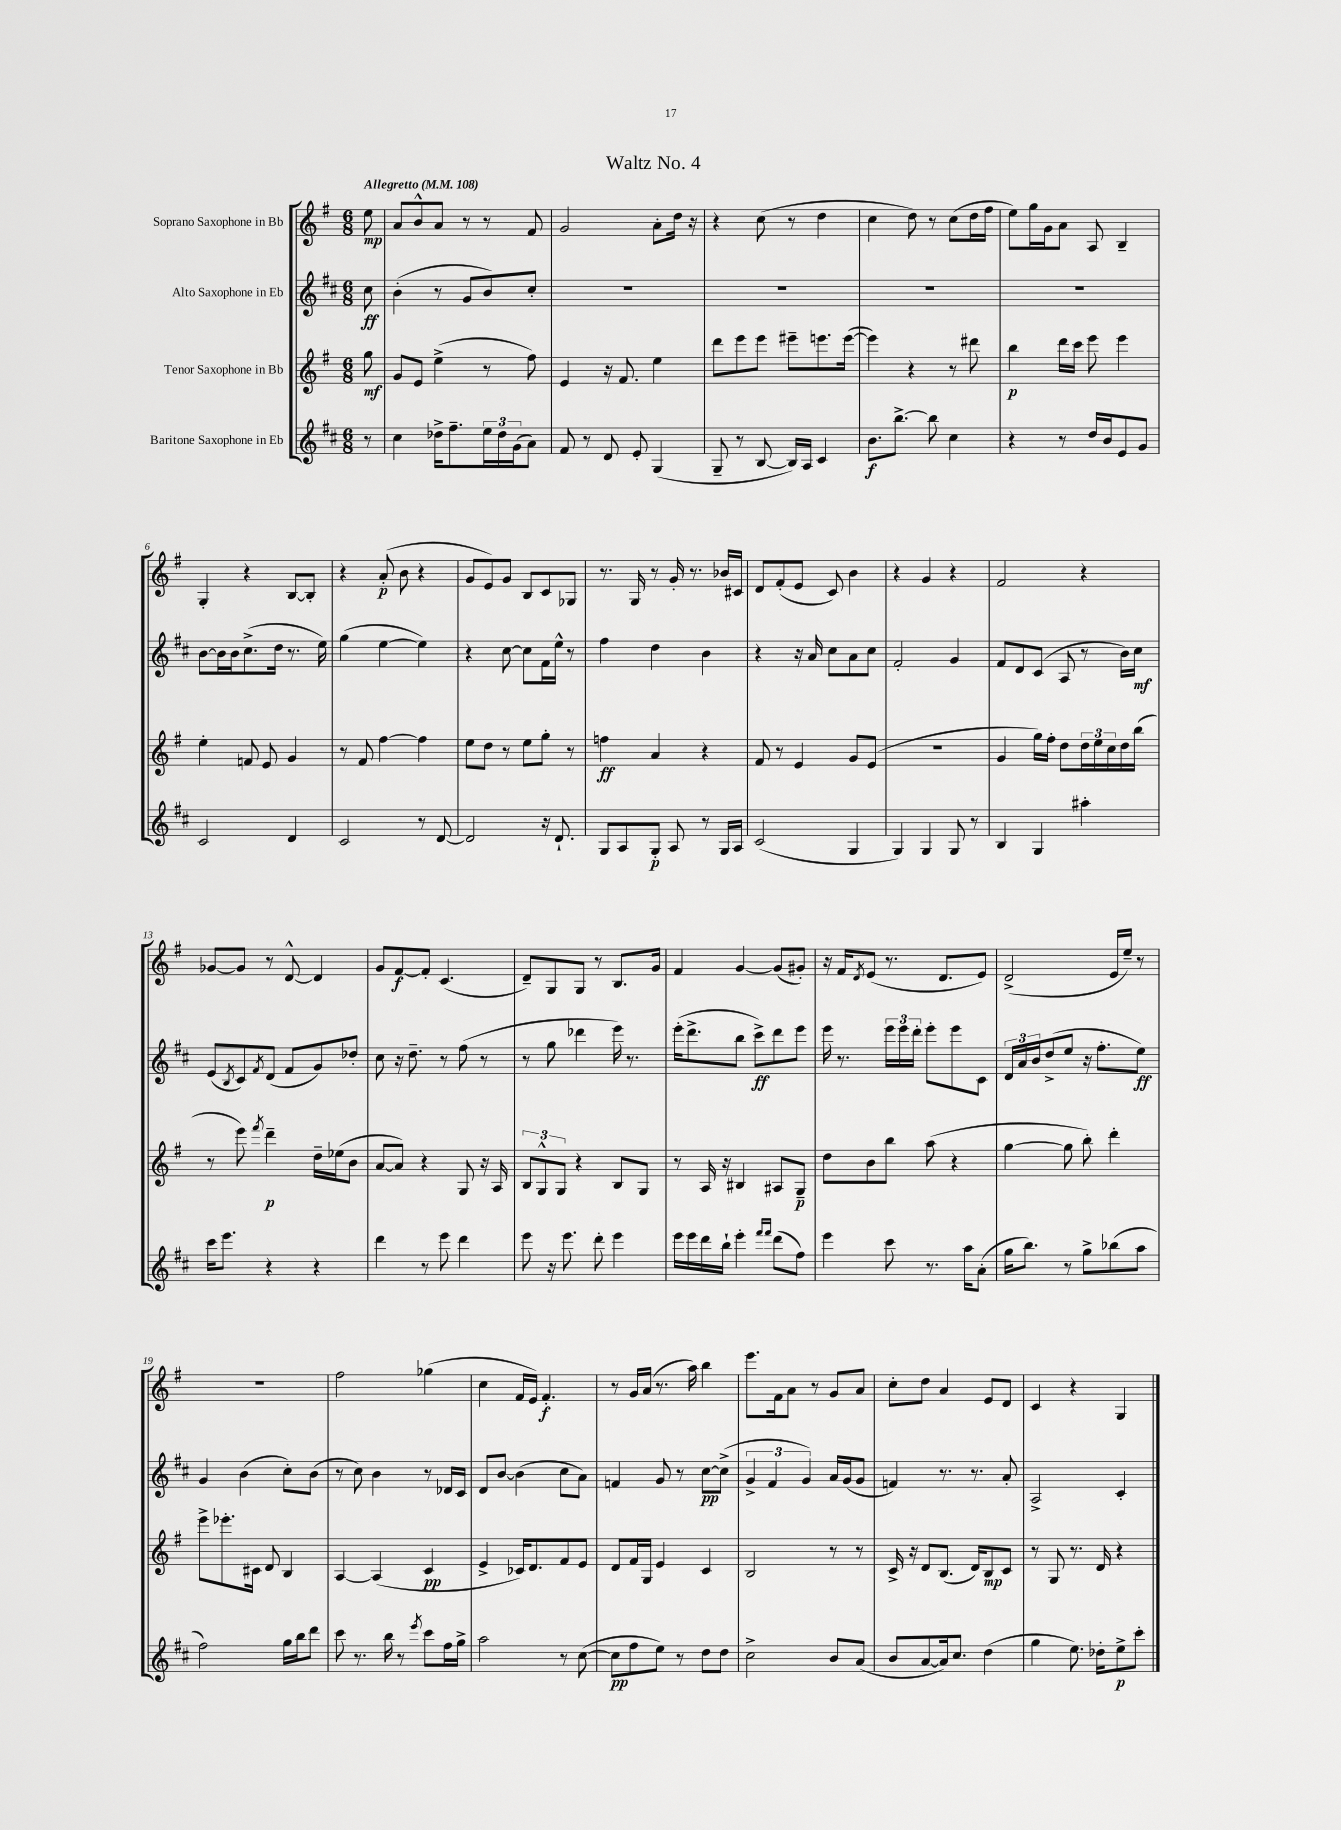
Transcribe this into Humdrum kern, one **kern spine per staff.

**kern	**dynam	**kern	**dynam	**kern	**dynam	**kern	**dynam
*part4	*part4	*part3	*part3	*part2	*part2	*part1	*part1
*staff4	*staff4	*staff3	*staff3	*staff2	*staff2	*staff1	*staff1
*I"Baritone Saxophone in Eb	*	*I"Tenor Saxophone in Bb	*	*I"Alto Saxophone in Eb	*	*I"Soprano Saxophone in Bb	*
*clefG2	*	*clefG2	*	*clefG2	*	*clefG2	*
*k[f#c#]	*	*k[f#]	*	*k[f#c#]	*	*k[f#]	*
*M6/8	*	*M6/8	*	*M6/8	*	*M6/8	*
*MM108	*	*MM108	*	*MM108	*	*MM108	*
=	=	=	=	=	=	=	=
!	!	!	!	!	!	!LO:TX:a:B:t=Allegretto	!
8r	.	8gg\	mf	8cc#\	ff	8ee\	mp
=1	=1	=1	=1	=1	=1	=1	=1
4cc#\	.	8g/L	.	(4b'\	.	8a/L	.
.	.	8e/J	.	.	.	8b^^/	.
16dd-X^\KL	.	(4ee^\	.	8r	.	8a/J	.
8.ff#~\	.	.	.	.	.	.	.
.	.	.	.	8g/L	.	8r	.
24ee\L	.	8r	.	8b/)	.	8r	.
24dd-\	.	.	.	.	.	.	.
(24g\J	.	.	.	.	.	.	.
8a\J)	.	8ff#\)	.	8cc#'/J	.	8f#/	.
=2	=2	=2	=2	=2	=2	=2	=2
8f#/	.	4e/	.	2.r	.	2g/	.
8r	.	.	.	.	.	.	.
8d/	.	16r	.	.	.	.	.
.	.	8.f#/	.	.	.	.	.
8e'/	.	.	.	.	.	.	.
(4G/	.	4ee\	.	.	.	8a'\L	.
.	.	.	.	.	.	16dd\Jk	.
.	.	.	.	.	.	16r	.
=3	=3	=3	=3	=3	=3	=3	=3
8G~/	.	8ddd\L	.	2.r	.	4r	.
8r	.	8eee\	.	.	.	.	.
[8B/	.	8eee\J	.	.	.	(8cc\	.
16B/LL])	.	8eee#X~\L	.	.	.	8r	.
16A/JJ	.	.	.	.	.	.	.
4c#/	.	8.eeen\	.	.	.	4dd\	.
.	.	([16eee\Jk	.	.	.	.	.
=4	=4	=4	=4	=4	=4	=4	=4
8.b\L	f	4eee\])	.	2.r	.	4cc\	.
[8.bb^\J	.	.	.	.	.	.	.
.	.	4r	.	.	.	8dd\)	.
8bb\]	.	.	.	.	.	8r	.
4cc#\	.	8r	.	.	.	(8cc\L	.
.	.	8ddd#X\	.	.	.	16dd\L	.
.	.	.	.	.	.	16ff#\JJ	.
=5	=5	=5	=5	=5	=5	=5	=5
4r	.	4bb\	p	2.r	.	8ee\L)	.
.	.	.	.	.	.	16gg\L	.
.	.	.	.	.	.	16g\J	.
8r	.	16ddd\LL	.	.	.	8a\J	.
.	.	16ccc\JJ	.	.	.	.	.
16dd/LL	.	8eee\	.	.	.	8A/	.
16b/J	.	.	.	.	.	.	.
8e/	.	4eee\	.	.	.	4B~/	.
8g/J	.	.	.	.	.	.	.
!!LO:LB:g=z
=6	=6	=6	=6	=6	=6	=6	=6
2c#/	.	4ee'\	.	[8b\L	.	4G'/	.
.	.	.	.	16b\L]	.	.	.
.	.	.	.	16b\J	.	.	.
.	.	8fn/	.	(8.cc#^\	.	4r	.
.	.	8e/	.	.	.	.	.
.	.	.	.	16dd\Jk	.	.	.
4d/	.	4g/	.	8.r	.	[8B/L	.
.	.	.	.	.	.	8B'/J]	.
.	.	.	.	16ee\)	.	.	.
=7	=7	=7	=7	=7	=7	=7	=7
2c#/	.	8r	.	(4gg\	.	4r	.
.	.	8f#/	.	.	.	.	.
.	.	[4ff#\	.	[4ee\	.	(8a'/	p
.	.	.	.	.	.	8b\	.
8r	.	4ff#\]	.	4ee\])	.	4r	.
[8d/	.	.	.	.	.	.	.
=8	=8	=8	=8	=8	=8	=8	=8
2d/]	.	8ee\L	.	4r	.	8g/L	.
.	.	8dd\J	.	.	.	8e/)	.
.	.	8r	.	[8cc#\	.	8g/J	.
.	.	8ee\L	.	8cc#\L]	.	8B/L	.
16r	.	8gg'\J	.	16f#\L	.	8c/	.
8.d`/	.	.	.	16ee^^\JJ	.	.	.
.	.	8r	.	8r	.	8G-X/J	.
=9	=9	=9	=9	=9	=9	=9	=9
8G/L	.	4ffn\	ff	4ff#\	.	8.r	.
8A/	.	.	.	.	.	.	.
.	.	.	.	.	.	16G/	.
8G'/J	p	4a/	.	4dd\	.	8r	.
8A/	.	.	.	.	.	16g'/	.
.	.	.	.	.	.	8.r	.
8r	.	4r	.	4b\	.	.	.
16G/LL	.	.	.	.	.	16b-X/LL	.
16A/JJ	.	.	.	.	.	16c#X/JJ	.
=10	=10	=10	=10	=10	=10	=10	=10
(2c#/	.	8f#/	.	4r	.	8d/L	.
.	.	8r	.	.	.	(8f#'/	.
.	.	4e/	.	16r	.	8e/J	.
.	.	.	.	16a/	.	.	.
.	.	.	.	8cc#\L	.	8c/)	.
4G/	.	8g/L	.	8a\	.	4b\	.
.	.	(8e/J	.	8cc#\J	.	.	.
=11	=11	=11	=11	=11	=11	=11	=11
4G/)	.	2.r	.	2f#'/	.	4r	.
4G/	.	.	.	.	.	4g/	.
8G/	.	.	.	4g/	.	4r	.
8r	.	.	.	.	.	.	.
=12	=12	=12	=12	=12	=12	=12	=12
4B/	.	4g/	.	8f#/L	.	2f#/	.
.	.	.	.	8d/	.	.	.
4G/	.	16gg\LL)	.	(8c#/J	.	.	.
.	.	16ff#'\JJ	.	.	.	.	.
.	.	8dd\L	.	8A/	.	.	.
4aa#X'\	.	24dd\L	.	8r	.	4r	.
.	.	24ee\	.	.	.	.	.
.	.	24cc\	.	.	.	.	.
.	.	16dd\	.	16b\LL)	.	.	.
.	.	(16bb\JJ	.	16cc#\JJ	mf	.	.
!!LO:LB:g=z
=13	=13	=13	=13	=13	=13	=13	=13
16ccc#\KL	.	8r	.	(8e/L	.	[8g-X/L	.
8.eee\J	.	.	.	.	.	.	.
.	.	.	.	8qB/	.	.	.
.	.	8eee\)	.	8c#/)	.	8g-/J]	.
.	.	8qfff#/	.	8qf#/	.	.	.
4r	.	4ddd~\	p	(8d/J	.	8r	.
.	.	.	.	8f#/L	.	[8d^^/	.
4r	.	16dd~\LL	.	8g/)	.	4d/]	.
.	.	(16ee-X\J	.	.	.	.	.
.	.	8b\J	.	8dd-X'/J	.	.	.
=14	=14	=14	=14	=14	=14	=14	=14
4ddd\	.	[8a/L	.	8cc#\	.	8g/L	.
.	.	8a/J])	.	16r	.	[8f#/	f
.	.	.	.	8.dd~\	.	.	.
8r	.	4r	.	.	.	8f#'/J]	.
8eee\	.	.	.	8r	.	(4.c/	.
4ddd\	.	8G/	.	(8ff#\	.	.	.
.	.	16r	.	8r	.	.	.
.	.	16A/	.	.	.	.	.
=15	=15	=15	=15	=15	=15	=15	=15
8eee\	.	12B/L	.	8r	.	8d~/L)	.
.	.	12G^^/	.	.	.	.	.
16r	.	.	.	8gg\	.	8G/	.
.	.	12G/J	.	.	.	.	.
8.eee\	.	.	.	.	.	.	.
.	.	4r	.	4ddd-X\	.	8G/J	.
8ddd'\	.	.	.	.	.	8r	.
4eee\	.	8B/L	.	16eee\)	.	8.B/L	.
.	.	.	.	8.r	.	.	.
.	.	8G/J	.	.	.	.	.
.	.	.	.	.	.	16g/Jk	.
=16	=16	=16	=16	=16	=16	=16	=16
16eee\LL	.	8r	.	(16eee'\KL	.	4f#/	.
16eee\	.	.	.	8.ddd^\	.	.	.
16ddd\	.	16A/	.	.	.	.	.
16bb`\JJ	.	16r	.	.	.	.	.
4eee'\	.	4B#X/	.	8bb\J	.	[4g/	.
.	.	.	.	8ccc#^\L)	ff	.	.
16qqfff#/LL	.	.	.	.	.	.	.
16qqfff#/JJ	.	.	.	.	.	.	.
(8ddd\L	.	8A#X/L	.	8ddd\	.	(8g/L]	.
8ff#\J)	.	8G~/J	p	8eee\J	.	8g#X'/J)	.
=17	=17	=17	=17	=17	=17	=17	=17
4eee\	.	8dd\L	.	16eee\	.	16r	.
.	.	.	.	8.r	.	16f#/KL	.
.	.	.	.	.	.	8qd/	.
.	.	8b\	.	.	.	(8e/J	.
8ccc#\	.	8bb\J	.	24eee\LL	.	8.r	.
.	.	.	.	24eee\	.	.	.
.	.	.	.	24ddd'\JJ	.	.	.
8.r	.	(8aa\	.	8eee'\L	.	.	.
.	.	.	.	.	.	8.d/L	.
.	.	4r	.	8eee\	.	.	.
16aa\KL	.	.	.	.	.	.	.
(8a'\J	.	.	.	8c#\J	.	8e/J)	.
=18	=18	=18	=18	=18	=18	=18	=18
16gg\KL	.	[4gg\	.	24d/LL	.	(2d^/	.
.	.	.	.	24a/	.	.	.
8.bb\J)	.	.	.	.	.	.	.
.	.	.	.	24b/J	.	.	.
.	.	.	.	(8dd^/	.	.	.
8r	.	8gg\]	.	8ee/J	.	.	.
8gg^\L	.	8bb'\)	.	16r	.	.	.
.	.	.	.	8.ff#'\L	.	.	.
(8bb-X\	.	4ddd'\	.	.	.	16e/LL	.
.	.	.	.	.	.	16ee~/JJ)	.
8aa\J	.	.	.	8ee\J)	ff	8r	.
!!LO:LB:g=z
=19	=19	=19	=19	=19	=19	=19	=19
2ff#\)	.	8eee^\L	.	4g/	.	2.r	.
.	.	8.eee-X'\	.	.	.	.	.
.	.	.	.	(4b\	.	.	.
.	.	16c#X\Jk	.	.	.	.	.
.	.	8d/	.	.	.	.	.
16gg\LL	.	4B/	.	8cc#'\L)	.	.	.
16bb\J	.	.	.	.	.	.	.
8ddd\J	.	.	.	(8b\J	.	.	.
=20	=20	=20	=20	=20	=20	=20	=20
8ccc#\	.	[4A/	.	8r	.	2ff#\	.
8.r	.	.	.	8cc#\)	.	.	.
.	.	(4A/]	.	4b\	.	.	.
16bb\	.	.	.	.	.	.	.
8r	.	.	.	.	.	.	.
8qeee/	.	.	.	.	.	.	.
8ccc#\L	.	4c/	pp	8r	.	(4gg-X\	.
16ff#\L	.	.	.	16d-X/LL	.	.	.
16gg^\JJ	.	.	.	16c#/JJ	.	.	.
=21	=21	=21	=21	=21	=21	=21	=21
2aa\	.	4e^/	.	8d/L	.	4cc\	.
.	.	.	.	[8b/J	.	.	.
.	.	16c-X/KL)	.	(4b\]	.	16f#/LL	.
.	.	8.d/	.	.	.	16e/JJ)	.
.	.	.	.	.	.	4.f#'/	f
8r	.	8f#/	.	8cc#\L	.	.	.
([8cc#\	.	8e/J	.	8a\J)	.	.	.
=22	=22	=22	=22	=22	=22	=22	=22
8cc#\L]	pp	8d/L	.	4fn/	.	8r	.
8ff#\	.	16f#/L	.	.	.	16g/LL	.
.	.	16G/JJ	.	.	.	(16a/JJ	.
8ee\J)	.	4e/	.	8g/	.	8.r	.
8r	.	.	.	8r	.	.	.
.	.	.	.	.	.	16aa\)	.
8dd\L	.	4c/	.	[8cc#\L	pp	4bb\	.
8dd\J	.	.	.	(8cc#^\J]	.	.	.
=23	=23	=23	=23	=23	=23	=23	=23
2cc#^\	.	2B/	.	6g^/	.	8.eee\L	.
.	.	.	.	6f#/	.	.	.
.	.	.	.	.	.	16f#\k	.
.	.	.	.	.	.	8a\J	.
.	.	.	.	6g/)	.	.	.
.	.	.	.	.	.	8r	.
8b/L	.	8r	.	16a/LL	.	8g/L	.
.	.	.	.	(16g/J	.	.	.
(8a/J	.	8r	.	8g/J	.	8a/J	.
=24	=24	=24	=24	=24	=24	=24	=24
8b/L	.	16c^/	.	4fn/)	.	8cc'\L	.
.	.	16r	.	.	.	.	.
[8a/	.	8d/L	.	.	.	8dd\J	.
16a/k])	.	(8.B/J	.	8.r	.	4a/	.
8.cc#/J	.	.	.	.	.	.	.
.	.	16d/KL)	.	8.r	.	.	.
(4dd\	.	8B/	mp	.	.	8e/L	.
.	.	8c/J	.	8a'/	.	8d/J	.
=25	=25	=25	=25	=25	=25	=25	=25
4gg\	.	8r	.	2A^/	.	4c/	.
.	.	8G/	.	.	.	.	.
8.ee\)	.	8.r	.	.	.	4r	.
16dd-X'\KL	.	16d/	.	.	.	.	.
8ee^\	p	4r	.	4c#'/	.	4G/	.
8ccc#'\J	.	.	.	.	.	.	.
==	==	==	==	==	==	==	==
*-	*-	*-	*-	*-	*-	*-	*-
